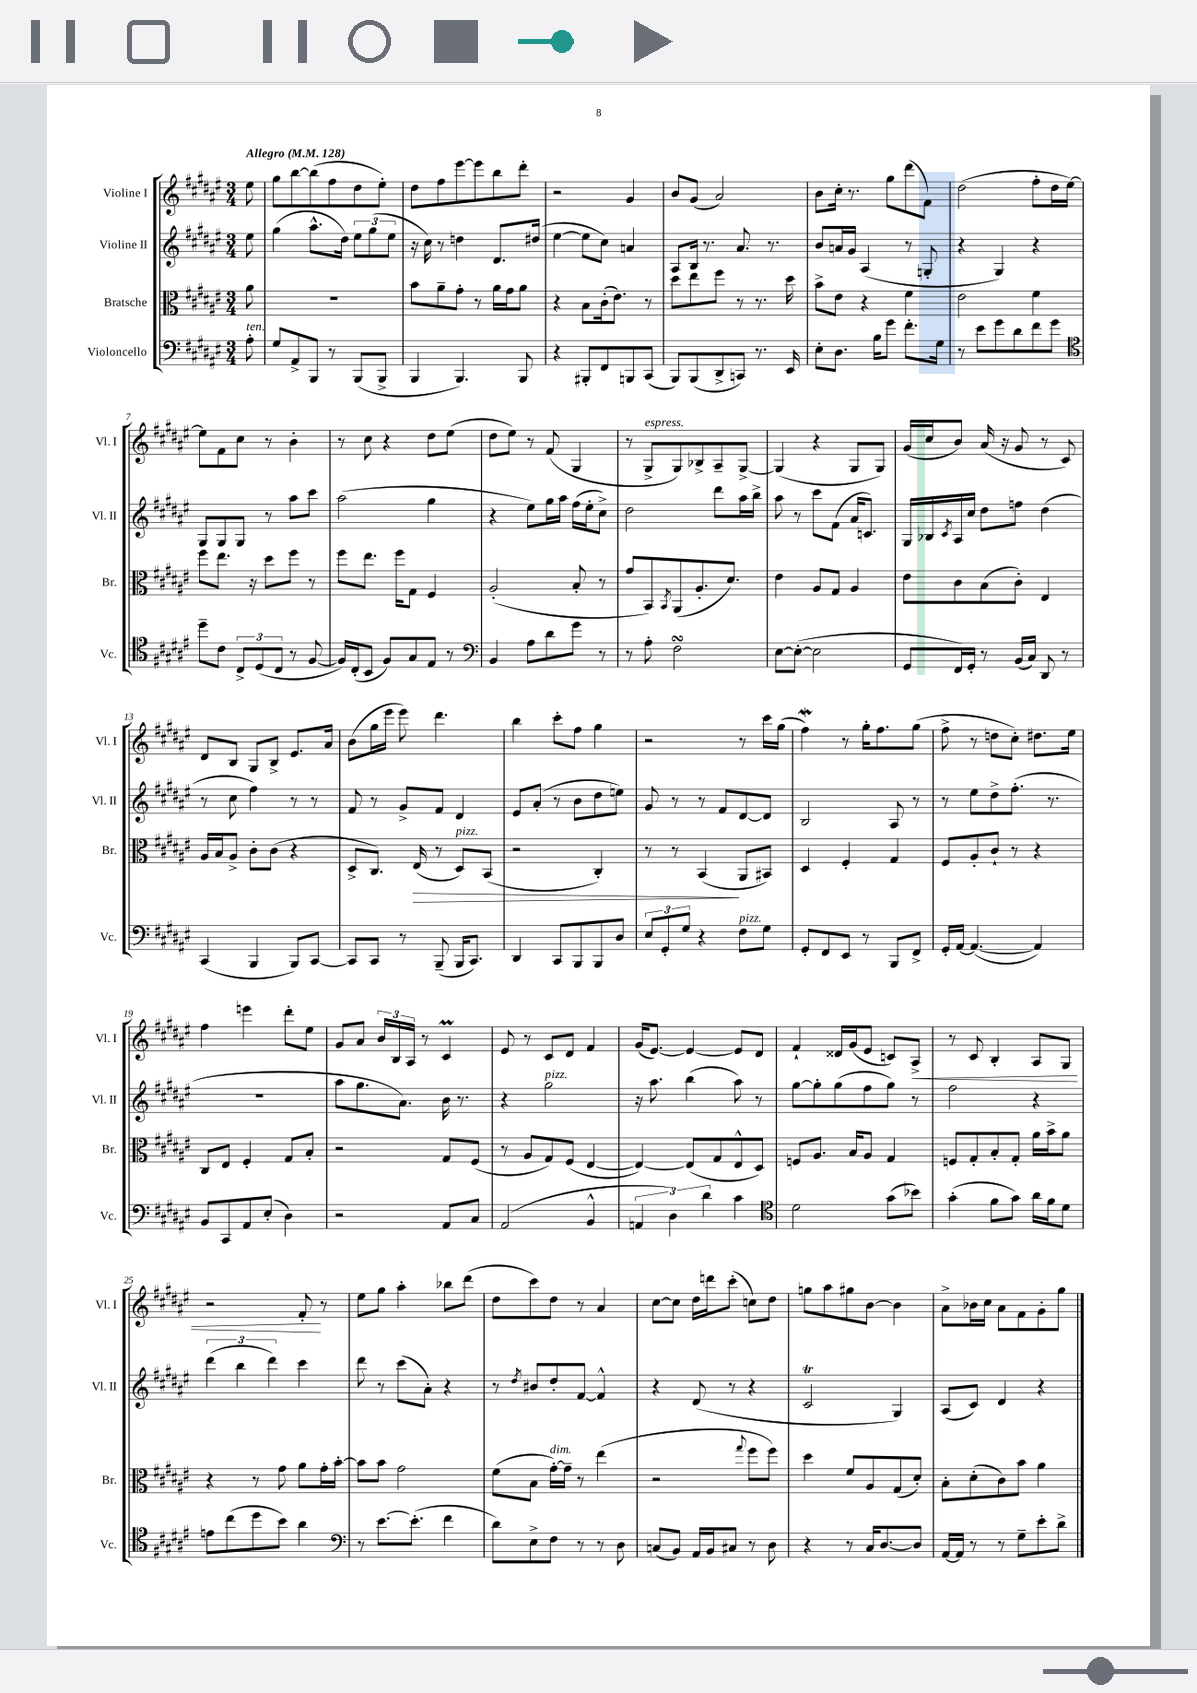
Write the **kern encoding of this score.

**kern	**kern	**dynam	**kern	**kern	**dynam
*part4	*part3	*part3	*part2	*part1	*part1
*staff4	*staff3	*staff3	*staff2	*staff1	*staff1
*I"Violoncello	*I"Bratsche	*	*I"Violine II	*I"Violine I	*
*I'Vc.	*I'Br.	*	*I'Vl. II	*I'Vl. I	*
*clefF4	*clefC3	*	*clefG2	*clefG2	*
*k[f#c#g#d#a#e#]	*k[f#c#g#d#a#e#]	*	*k[f#c#g#d#a#e#]	*k[f#c#g#d#a#e#]	*
*M3/4	*M3/4	*	*M3/4	*M3/4	*
*MM128	*MM128	*	*MM128	*MM128	*
=	=	=	=	=	=
!	!	!	!	!LO:TX:a:B:t=Allegro	!
!LO:TX:a:i:t=ten.	!	!	!	!	!
8A#'\	8a#\	.	8ee#\	8ee#\	.
=1	=1	=1	=1	=1	=1
8G#/L	2.r	.	(4gg#\	8gg#\L	.
8AA#^/	.	.	.	[8bb\	.
8BBB/J	.	.	8.aa#^^\L	(8bb\]	.
8r	.	.	.	8ff#\	.
.	.	.	16dd#\Jk)	.	.
(8BBB/L	.	.	12ee#\L	8dd#\	.
.	.	.	(12gg#\	.	.
8BBB^/J	.	.	.	8ee#'\J)	.
.	.	.	12ee#\J	.	.
=2	=2	=2	=2	=2	=2
4BBB/	8b\L	.	16r	8dd#\L	.
.	.	.	16cc#\)	.	.
.	8a#~\	.	8r	8ff#\	.
4.BBB/)	8g#'\J	.	4ddn\	[8eee#\	.
.	8r	.	.	8eee#\]	.
.	16a#\LL	.	8.d#/L	8bb\	.
.	16g#\J	.	.	.	.
8BBB/	8a#\J	.	.	8ddd#'\J	.
.	.	.	(16dd#X/Jk	.	.
=3	=3	=3	=3	=3	=3
4r	4r	.	[4ee#\	2r	.
8BBB#X'/L	8B\L	.	8ee#\L]	.	.
8FF#/	(16c#'\k	.	8cc#\J)	.	.
.	8.e#\J)	.	.	.	.
8BBBn/	.	.	4an/	4g#/	.
(8CC#/J	8r	.	.	.	.
=4	=4	=4	=4	=4	=4
8BBB/L)	8dd#\L	.	8A#/L	8b/L	.
(8BBB/	8ee#\	.	16B/Jk	(8g#/J	.
.	.	.	8.r	.	.
8DD#^/	8ff#\J	.	.	2a#/)	.
8CCn/J)	8r	.	8.a#/	.	.
8.r	8.r	.	.	.	.
.	.	.	8.r	.	.
16EE#/	16dd#\	.	.	.	.
=5	=5	=5	=5	=5	=5
8E#'\L	8b^\L	.	8b/L	8b\L	.
8.D#\J	8e#\J	.	16an/L	16cc#'\Jk	.
.	.	.	16g#/JJ	8.r	.
.	4r	.	(4A#/	.	.
16B\KL	.	.	.	.	.
8g#\J	.	.	.	8gg#\L	.
8.f#'\L	4f#\	.	8r	(8ddd#\	.
.	.	.	8Gn'/	8f#\J)	.
16G#\Jk	.	.	.	.	.
=6	=6	=6	=6	=6	=6
8r	2e#\	.	4r	(2dd#\	.
8e#\L	.	.	.	.	.
8g#\	.	.	4G#/)	.	.
8d#\	.	.	.	.	.
8f#\	4f#\	.	4r	8ff#'\L	.
8g#\J	.	.	.	16dd#\L	.
.	.	.	.	[16ee#\JJ)	.
!!LO:LB:g=z
=7	=7	=7	=7	=7	=7
*clefC4	*	*	*	*	*
8dd#~\L	8ff#\L	.	8G#/L	8ee#\L]	.
8c#\J	8.ee#\J	.	8G#/	8f#\	.
12C#^/L	.	.	8G#/J	8cc#\J	.
.	16r	.	.	.	.
(12D#/	.	.	.	.	.
.	8dd#\L	.	8r	8r	.
12C#/J	.	.	.	.	.
8r	8ff#\J	.	8aa#\L	4b'\	.
[8F#/	8r	.	8ccc#\J	.	.
=8	=8	=8	=8	=8	=8
16F#/LL])	8ff#\L	.	(2aa#\	8r	.
(16C#'/J	.	.	.	.	.
8BB/J	8.ee#\J	.	.	8cc#\	.
8F#/L)	.	.	.	4r	.
.	16ff#\KL	.	.	.	.
8G#/	8G#\J	.	.	.	.
8E#/J	4F#/	.	4gg#\	8dd#\L	.
8r	.	.	.	(8ee#\J	.
=9	=9	=9	=9	=9	=9
*clefF4	*	*	*	*	*
4BB/	(2A#'/	.	4r	8dd#\L	.
.	.	.	.	8ee#\J)	.
8A#\L	.	.	8ee#\L)	8r	.
8d#\	.	.	16gg#\L	(8f#/	.
.	.	.	16aa#\JJ	.	.
8g#\J	8B'/	.	(16ff#\LL	4G#/	.
.	.	.	16ee#'\J	.	.
8r	8r	.	8cc#^\J)	.	.
=10	=10	=10	=10	=10	=10
8r	8g#/L	.	2dd#\	8r	.
!	!	!	!	!LO:TX:a:i:t=espress.	!
8A#'\	8BB/)	.	.	8G#^/L	.
.	8qBB/	.	.	.	.
2F#sSSs\	(8AA#/	.	.	8G#/)	.
.	8.A#'/	.	.	8B-X^/	.
.	.	.	8ddd#\L	8A#~/	.
.	8.d#/J)	.	.	.	.
.	.	.	16aa#\L	[8G#^/J	.
.	.	.	16bb^\JJ	.	.
=11	=11	=11	=11	=11	=11
[8E#\L	4e#\	.	8aa#\	(4G#/]	.
(8E#'\J_	.	.	8r	.	.
2E#\]	8A#/L	.	8ccc#\L	4r	.
.	8G#/J	.	(8f#\J	.	.
.	4A#/	.	16a#/KL	8G#/L	.
.	.	.	8.cn/J)	.	.
.	.	.	.	8G#/J)	.
=12	=12	=12	=12	=12	=12
8GG#/L	8e#\L	.	16G#/LL	(16g#/LL	.
.	.	.	16B-X/	16cc#/J	.
.	.	.	8qc#/	.	.
16FF#/L)	8c#\	.	16A#/	8b/J)	.
16GG#'/JJ	.	.	16cc#/JJ	.	.
8r	(8B\	.	8dd#\L	(16a#/	.
.	.	.	.	16r	.
(16BB/LL	8c#'\J)	.	8ffn\J	8g#/	.
16C#/JJ)	.	.	.	.	.
8DD#/	4E#/	.	(4dd#\	8r	.
8r	.	.	.	8c#/)	.
!!LO:LB:g=z
=13	=13	=13	=13	=13	=13
(4CC#/	16A#/LL	.	8r	8d#/L	.
.	16B/J	.	.	.	.
.	8A#^/J	.	8cc#\	8B/J	.
4BBB/	8c#'\L	.	4ff#\)	8G#/L	.
.	(8c#\J	.	.	8B^/J	.
8BBB/L)	4r	.	8r	8.e#/L	.
[8CC#/J	.	.	8r	.	.
.	.	.	.	16a#/Jk	.
=14	=14	=14	=14	=14	=14
8CC#/L]	8D#^/L	.	8f#/	(8b\L	.
8CC#/J	8.C#/J)	.	8r	16gg#\L	.
.	.	.	.	16eee#\JJ	.
8r	.	.	8g#^/L	8eee#\)	.
!	!	!LO:HP:b	!	!	!
.	(16E#/	>	.	.	.
(8BBB~/	8r	.	8f#/J	4.ddd#\	.
!	!LO:TX:a:i:t=pizz.	!	!	!	!
16BBB/KL	8D#/L)	.	4d#/	.	.
8.CC#/J)	.	.	.	.	.
.	(8BB/J	.	.	.	.
=15	=15	=15	=15	=15	=15
4DD#/	2r	.	8e#/L	4bb\	.
.	.	.	(8a#'/J	.	.
8CC#/L	.	.	8r	8ccc#'\L	.
8BBB/	.	.	8b\L	8ff#\J	.
8BBB/	4C#'/)	.	8dd#\	4gg#\	.
8D#/J	.	.	8een\J)	.	.
=16	=16	=16	=16	=16	=16
12E#/L	8r	.	8g#/	2r	.
12GG#'/	.	.	.	.	.
.	8r	.	8r	.	.
12G#/J	.	.	.	.	.
4r	(4BB/	.	8r	.	.
.	.	.	8f#/L	.	.
!LO:TX:a:i:t=pizz.	!	!	!	!	!
8F#\L	8AA#/L	]	[8d#/	8r	.
8G#\J	8BB#X/J)	.	8d#/J]	16ccc#\LL	.
.	.	.	.	(16gg#\JJ	.
=17	=17	=17	=17	=17	=17
8GG#'/L	4D#/	.	2B/	4ff#w\)	.
8FF#/	.	.	.	.	.
8EE#/J	4F#'/	.	.	8r	.
8r	.	.	.	16gg#'\KL	.
.	.	.	.	8.ff#\	.
8BBB/L	4G#/	.	8A#/	.	.
8FF#^/J	.	.	8r	(8gg#\J	.
=18	=18	=18	=18	=18	=18
16GG#'/LL	8F#/L	.	8r	8ff#^\	.
[16AA#/JJ	.	.	.	.	.
(4.AA#/_	8A#'/	.	8ee#\L	8r	.
.	8c#`/J	.	8dd#^\	8ddn\L	.
.	8r	.	(8.ff#'\J	8cc#'\J)	.
4AA#/])	4r	.	.	8.dd#X\L	.
.	.	.	8.r	.	.
.	.	.	.	16ee#\Jk	.
!!LO:LB:g=z
=19	=19	=19	=19	=19	=19
8BB/L	8C#/L	.	2.r	4ff#\	.
8CC#/	8E#/J	.	.	.	.
8AA#/	4F#'/	.	.	4eeen\	.
(8E#'/J	.	.	.	.	.
4D#\)	8G#/L	.	.	8ddd#'\L	.
.	8B'/J	.	.	8ee#\J	.
=20	=20	=20	=20	=20	=20
2r	2r	.	8aa#\L	8g#/L	.
.	.	.	8.gg#\	8a#/J	.
.	.	.	.	24b/LL	.
.	.	.	.	24B/	.
.	.	.	8.a#\J)	.	.
.	.	.	.	24A#/JJ	.
.	.	.	.	8r	.
8AA#/L	8G#/L	.	16b\	4c#M/	.
.	.	.	8.r	.	.
8C#/J	(8F#/J	.	.	.	.
=21	=21	=21	=21	=21	=21
(2AA#/	8r	.	4r	8e#/	.
.	8A#/L	.	.	8r	.
!	!	!	!LO:TX:a:i:t=pizz.	!	!
.	8G#/)	.	2gg#\	8c#/L	.
.	(8F#/J	.	.	8d#/J	.
4BB^^/	[4E#/	.	.	4f#/	.
=22	=22	=22	=22	=22	=22
6AAn/	4E#/_)	.	16r	(16g#/KL	.
.	.	.	8.aa#\	[8.e#/J)	.
6D#\)	.	.	.	.	.
.	(8E#/L]	.	(4bb\	4e#/_	.
6d#\	.	.	.	.	.
.	8G#/	.	.	.	.
4c#\	8E#^^/	.	8aa#\)	8e#/L]	.
.	8D#/J)	.	8r	8d#/J	.
=23	=23	=23	=23	=23	=23
*clefC4	*	*	*	*	*
2d#\	8Fn/L	.	[8gg#\L	4f#`/	.
.	8.A#/J	.	8gg#'\]	.	.
.	.	.	(8gg#\	16d##X/LL	.
.	16B/KL	.	.	(16g#/J	.
.	8A#/J	.	8ff#\	8e#/J	.
(8g#\L	4G#/	.	8gg#\J)	8cn/L)	.
!	!	!	!	!	!LO:HP:b
8b-X\J)	.	.	8r	8A#^/J	<
=24	=24	=24	=24	=24	=24
(4g#'\	8Fn/L	.	2ff#\	8r	.
.	8G#'/	.	.	8c#/	.
8f#\L	8B'/	.	.	4B'/	.
8g#\J)	8G#'/J	.	.	.	.
16a#\LL	16a#\LL	.	4r	8A#/L	.
16f#\J	16b^\J	.	.	.	.
8d#\J	8a#\J	.	.	8G#/J	.
!!LO:LB:g=z
=25	=25	=25	=25	=25	=25
8en\L	4r	.	(6ddd#\	2r	.
(8cc#\	.	.	.	.	.
.	.	.	6bb\	.	.
8dd#\	8r	.	.	.	.
.	.	.	6ddd#\)	.	.
8b\J)	8g#\	.	.	.	.
4a#\	8a#\L	.	4ccc#\	8f#'/	.
.	16g#'\L	.	.	8r	[
.	[16b'\JJ	.	.	.	.
=26	=26	=26	=26	=26	=26
*clefF4	*	*	*	*	*
8r	8b\L]	.	8ddd#\	8ee#\L	.
[8.e#\L	8b\J	.	8r	8gg#\J	.
.	2g#\	.	(8ccc#\L	4aa#'\	.
(8.e#'\J]	.	.	.	.	.
.	.	.	8a#'\J)	.	.
4f#\	.	.	4r	8bb-X\L	.
.	.	.	.	(8ddd#\J	.
=27	=27	=27	=27	=27	=27
8d#\L)	(8f#\L	.	8r	8dd#\L	.
.	.	.	8qdd#/	.	.
8E#^\	8B\J	.	8b#X/L	8ccc#\)	.
!	!LO:TX:a:i:t=dim.	!	!	!	!
8F#\J	[16g#'\LL)	.	8dd#'/	8dd#\J	.
.	16g#~\JJ]	.	.	.	.
8r	8r	.	[8f#/J	8r	.
8r	(4ee#\	.	4f#^^/]	4a#/	.
8D#\	.	.	.	.	.
=28	=28	=28	=28	=28	=28
(8Cn/L	2r	.	4r	[8cc#\L	.
8BB/J)	.	.	.	8cc#\J]	.
16AA#/LL	.	.	(8d#/	16dd#\LL	.
16BB/J	.	.	.	16dddn\J	.
8C#X/J	.	.	8r	(8ccc#'\J	.
.	8qqgg#/	.	.	.	.
8r	8ff#\L	.	4r	8ccn\L)	.
8D#\	8ff#\J)	.	.	8dd#\J	.
=29	=29	=29	=29	=29	=29
4r	4dd#\	.	2c#T/	8ggn\L	.
.	.	.	.	8aa#\	.
8r	8f#/L	.	.	8gg#X\	.
16C#/KL	8A#/	.	.	[8b\J	.
[8.D#/	.	.	.	.	.
.	(8G#/	.	4G#/)	4b\]	.
8D#/J]	8d#'/J)	.	.	.	.
=30	=30	=30	=30	=30	=30
[16AA#/LL	8B'\L	.	(8A#/L	8a#^\L	.
16AA#/JJ]	.	.	.	.	.
8r	(8d#'\	.	8c#/J)	16b-X\L	.
.	.	.	.	16cc#\JJ	.
8r	8c#\)	.	4d#/	8a#\L	.
8G#~\L	8b\J	.	.	8f#\	.
8e#'\	4a#\	.	4r	8g#'\	.
8d#^\J	.	.	.	8gg#\J	.
==	==	==	==	==	==
*-	*-	*-	*-	*-	*-
